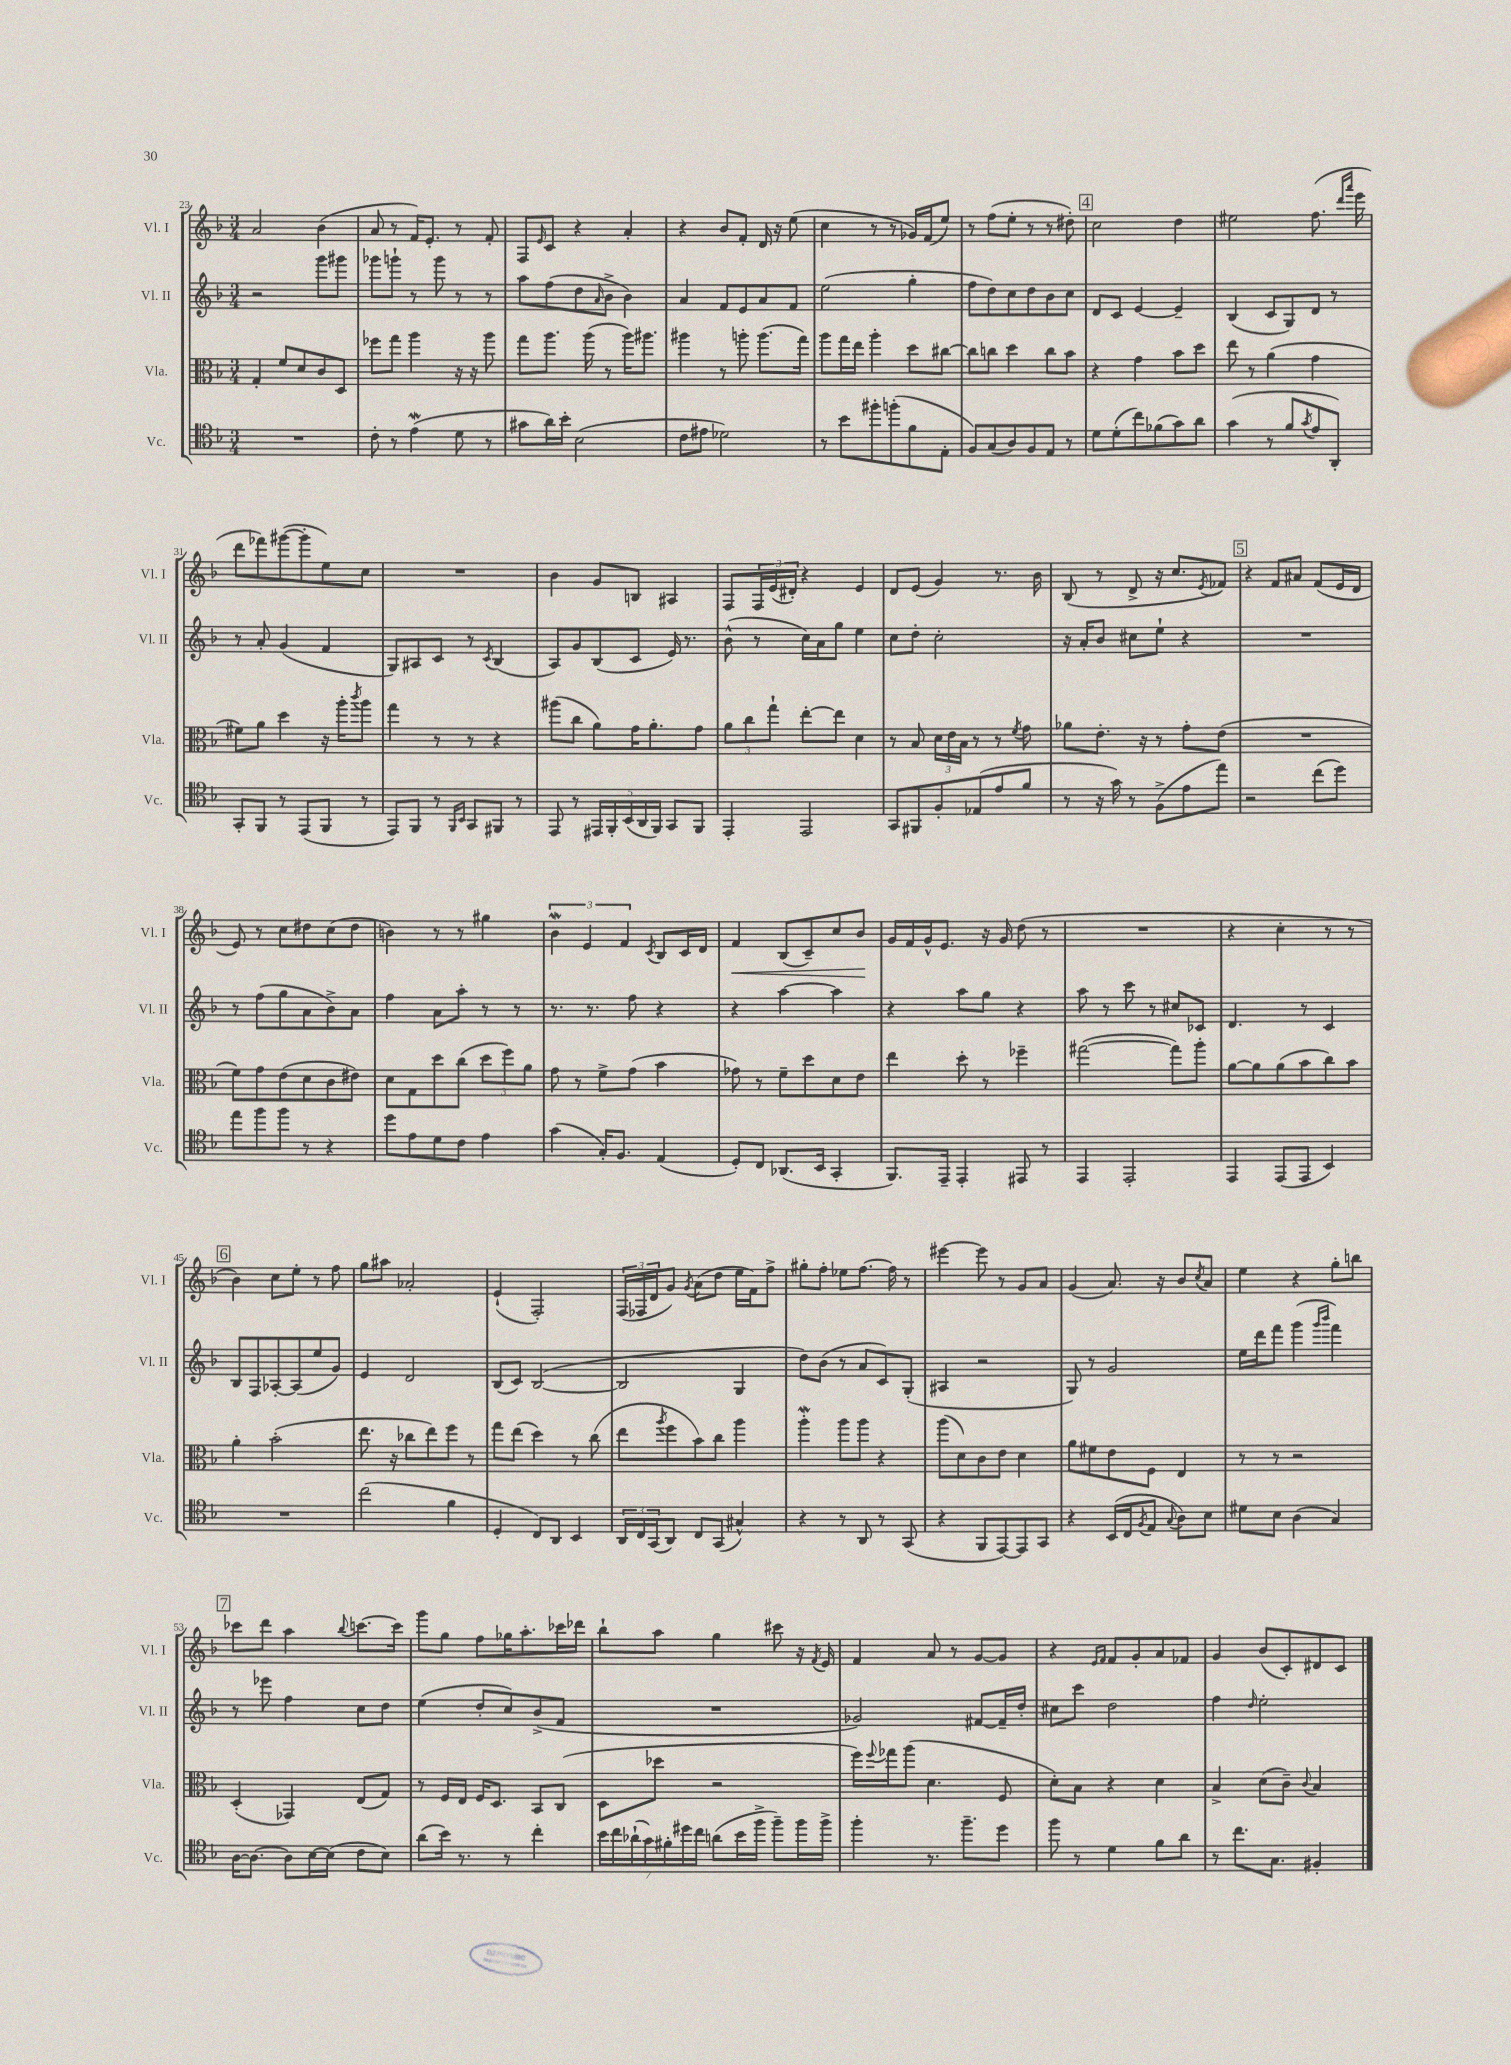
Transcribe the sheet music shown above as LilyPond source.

<<
\new StaffGroup <<
\new Staff = "s0" \with { instrumentName = "Vl. I" shortInstrumentName = "Vl. I" } {
    \clef treble \key f \major \numericTimeSignature \time 3/4
    a'2 bes'4( |
    a'8 r8 f'16) e'8.-. r8 f'8-. |
    f8 \grace { e'16 } c'8 r4 a'4-. |
    r4 bes'8 f'8-. d'16 r16 e''8( |
    c''4 r8 r8 ges'16) f'16( e''8) |
    r8 f''8( e''8-. r8 r8 dis''8-.) |
    \mark \markup { \box "4" } c''2 d''4 |
    eis''2 f''8.( \grace { d'''16 a'''16 } e'''16 |
    d'''8 fes'''8) gis'''8~( gis'''8-. e''8) c''8 |
    R2. |
    bes'4 g'8 b8 ais4 |
    f8 \tuplet 3/2 { f16 e'16( dis'16-.) } r4 e'4 |
    d'8 e'8( g'4) r8. bes'16 |
    bes8( r8 d'8-> r16 c''8. \acciaccatura { e'8 } fes'8) |
    \mark \markup { \box "5" } r4 f'8 ais'8 f'8( e'16 d'16 |
    e'8) r8 c''8 dis''8 c''8( dis''8 |
    b'4) r8 r8 gis''4 |
    \tuplet 3/2 { bes'4\mordent e'4 f'4 } \acciaccatura { c'8 } bes8 c'16 d'16 |
    f'4\< bes8( c'8--) c''8 bes'8\! |
    g'16 f'16 g'16-^ e'8. r16 g'16 d''8( r8 |
    R2. |
    r4 c''4-. r8 r8 |
    \mark \markup { \box "6" } bes'4) c''8 e''8-. r8 f''8 |
    g''8 ais''8 aes'2-. |
    e'4-!( f2-.) |
    \tuplet 3/2 { f16( fes16 d'16 } g'8) \acciaccatura { g'8 } a'8( d''8 e''16 f'16) f''8-> |
    gis''8-. f''8-. ees''8 f''8.~ f''16 r8 |
    eis'''4~ eis'''8 r8 g'8 a'8 |
    g'4( a'8.) r16 bes'8 \acciaccatura { c''8 } a'8 |
    e''4 r4 g''8-. b''8 |
    \mark \markup { \box "7" } ces'''8 d'''8 a''4 \appoggiatura { bes''8 } c'''8.~ c'''16 |
    g'''8 g''8 f''8 ges''16 a''8.-. ces'''16 des'''16 |
    bes''8-! a''8 g''4 cis'''8 r16 \acciaccatura { f'8 } e'16 |
    f'4 a'8 r8 g'8~ g'8 |
    r4 \grace { e'16 f'16 } f'8 g'8-. a'8 fes'8 |
    g'4 bes'8( c'8-.) dis'8 c'8 \bar "|." |
}
\new Staff = "s1" \with { instrumentName = "Vl. II" shortInstrumentName = "Vl. II" } {
    \clef treble \key f \major \numericTimeSignature \time 3/4
    r2 g'''8 gis'''8 |
    ges'''8 g'''8-! r8 g'''8 r8 r8 |
    a''8 f''8( d''8 \grace { a'16 } bes'8-> bes'4) |
    a'4 f'8 e'8 a'8 f'8 |
    e''2( g''4-. |
    f''8 d''8) c''8 d''8 bes'8 c''8 |
    \mark \markup { \box "4" } d'8 c'8 e'4~ e'4-- |
    bes4( c'8 g8) d'8 r8 |
    r8 a'8-. g'4( f'4 |
    g8) ais8 c'8 r8 \acciaccatura { c'8 } bes4( |
    a8) g'8 bes8( c'8 e'16) r8. |
    bes'8-^( r8 c''16) a'16 g''8 e''4 |
    c''8 d''8-. c''2-. |
    r16 a'16-. bes'8 cis''8 e''8-! r4 |
    \mark \markup { \box "5" } R2. |
    r8 f''8( g''8 a'8 bes'8->) a'8 |
    f''4 a'8 a''8-. r8 r8 |
    r8. r8. f''8 r4 |
    r4 a''4~ a''4 |
    r4 a''8 g''8 r4 |
    a''8 r8 c'''8 r8 cis''8 ces'8 |
    d'4. r8 c'4 |
    \mark \markup { \box "6" } bes8 f8 aes8~-. aes8( e''8 g'8) |
    e'4 d'2 |
    bes8( c'8) bes2~( |
    bes2 g4 |
    d''8) bes'8( r8 a'8 c'8) g8-.( |
    ais4 r2 |
    g8) r8 g'2 |
    e''16 d'''16 f'''8 g'''4( \grace { g'''16 bes'''16 } f'''4) |
    \mark \markup { \box "7" } r8 ees'''8 f''4 c''8 d''8 |
    e''4( d''8-. c''8) bes'8->( f'8 |
    R2. |
    ges'2) fis'8~ fis'16-- d''16-. |
    cis''8 c'''8 d''2 |
    f''4 \grace { d''16 } e''2-. \bar "|." |
}
\new Staff = "s2" \with { instrumentName = "Vla." shortInstrumentName = "Vla." } {
    \clef alto \key f \major \numericTimeSignature \time 3/4
    g4-. f'8 d'8 c'8 d8 |
    fes''8 g''8 a''4 r16 r16 a''8 |
    g''8 a''8. a''16( r8 a''16) ais''8. |
    ais''4 r8 a''8-. a''8.( g''16) |
    a''8 g''16 e''16 a''4-. d''8 cis''8~ |
    cis''8 c''8 d''4 c''8 bes'8 |
    \mark \markup { \box "4" } r4 g'4 bes'8 d''8 |
    e''8 r8 a'4( g'4 |
    fis'8) a'8 d''4 r16 a''16-. \acciaccatura { c'''8 } a''8 |
    g''4 r8 r8 r4 |
    ais''8( c''8 a'8) g'16 a'8.-. g'8 |
    \tuplet 3/2 { a'8 c''8 g''8-! } e''8~-. e''8 d'4 |
    r8 bes8 \tuplet 3/2 { d'16 e'16 bes16 } r8 r8 \acciaccatura { f'8 } g'8 |
    aes'8 e'8.-. r16 r8 g'8-. e'8( |
    \mark \markup { \box "5" } R2. |
    f'8) g'8 e'8( d'8 c'8 eis'8) |
    d'8 g8 d''8 c''8( \tuplet 3/2 { d''8 f''8) a'8 } |
    g'8 r8 f'8-> g'8( bes'4 |
    ges'8) r8 f'8-- d''8 d'8 e'8 |
    e''4 d''8-. r8 fes''4-- |
    gis''2~( gis''8) a''8-. |
    a'8~ a'8 a'8( bes'8 c''8) bes'8 |
    \mark \markup { \box "6" } a'4-. bes'2-.( |
    e''8. r16 ces''8 e''8) f''8 r8 |
    g''8 e''8( d''4) r8 c''8( |
    e''8 \acciaccatura { a''8 } f''8 bes'8) c''8 a''4 |
    a''4-.\mordent a''8 a''8 r4 |
    a''8( d'8) c'8 e'8 d'4 |
    a'8 fis'8 e'8 f8 e4 |
    r8 r8 r2 |
    \mark \markup { \box "7" } d4-.( ges,4) e8( g8) |
    r8 f16 e16 f16 d8. bes,8 c8( |
    d8 des''8 r2 |
    f''16) \appoggiatura { f''8 } ges''16 a''8( d'4. f8 |
    d'8-.) bes8 r4 d'4 |
    bes4-> d'8( c'8--) \appoggiatura { c'8 } bes4 \bar "|." |
}
\new Staff = "s3" \with { instrumentName = "Vc." shortInstrumentName = "Vc." } {
    \clef tenor \key f \major \numericTimeSignature \time 3/4
    R2. |
    c'8-. r8 e'4\mordent( d'8 r8 |
    gis'8 a'16) bes'16-. bes2( |
    c'8 eis'8 des'2) |
    r8 bes'8 fis''8-. f''8-.( f'8 e8-. |
    f8) g8( a8) f8 e8 r8 |
    \mark \markup { \box "4" } d'8 d'8-.( c''8) fes'8( g'8) a'8 |
    g'4( r8 f'8 \acciaccatura { g'8 } e'8 a,8-.) |
    g,8-. f,8 r8 e,8( f,8 r8 |
    e,8) f,8 r8 \grace { f,16 bes,16 } g,8 fis,8 r8 |
    e,8 r8 \tuplet 5/4 { eis,16 f,16-. bes,16( a,16 f,16) } g,8 f,8 |
    e,4-. e,2 |
    g,8 fis,8 f8-. ees8( e'8 f'8 |
    r8 r16 g'16) r8 f8->( e'8 e''8) |
    \mark \markup { \box "5" } r2 c''8( d''8) |
    e''8 f''8 f''8 r8 r4 |
    d''8 e'8 d'8 c'8 e'4 |
    g'4( g16-.) f8. e4( |
    d8-.) c8 aes,8.( bes,16 g,4-. |
    f,8.) e,16-- e,4-. eis,8 r8 |
    e,4 e,2-. |
    e,4 e,8( e,8 bes,4) |
    \mark \markup { \box "6" } R2. |
    c''2( f'4 |
    d4-. c8) a,8 bes,4 |
    \tuplet 3/2 { a,16 c16 g,16( } a,8) c8 g,8( gis4-^) |
    r4 r8 a,8 r8 g,8( |
    r4 f,8 e,8~) e,8 g,8 |
    r4 bes,16( c16 \acciaccatura { f8 } e8 \appoggiatura { g8 } a8) bes8 |
    dis'8 bes8 a4( g4) |
    \mark \markup { \box "7" } a16~ a8.~ a8 bes16~ bes16( c'8 bes8) |
    a'8( bes'16) r8. r8 c''4-. |
    \tuplet 7/4 { bes'16 c''16 aes'16-!( g'16) fis'16-. dis''16 c''16 } a'8( bes'16 f''16-> f''8--) f''16 f''16-> |
    f''4-. r8. f''8.-- d''8 |
    f''8 r8 d'4 f'8 a'8 |
    r8 c''8. g8. fis4-. \bar "|." |
}
>>
>>
\layout { \context { \Score currentBarNumber = #23 } }
